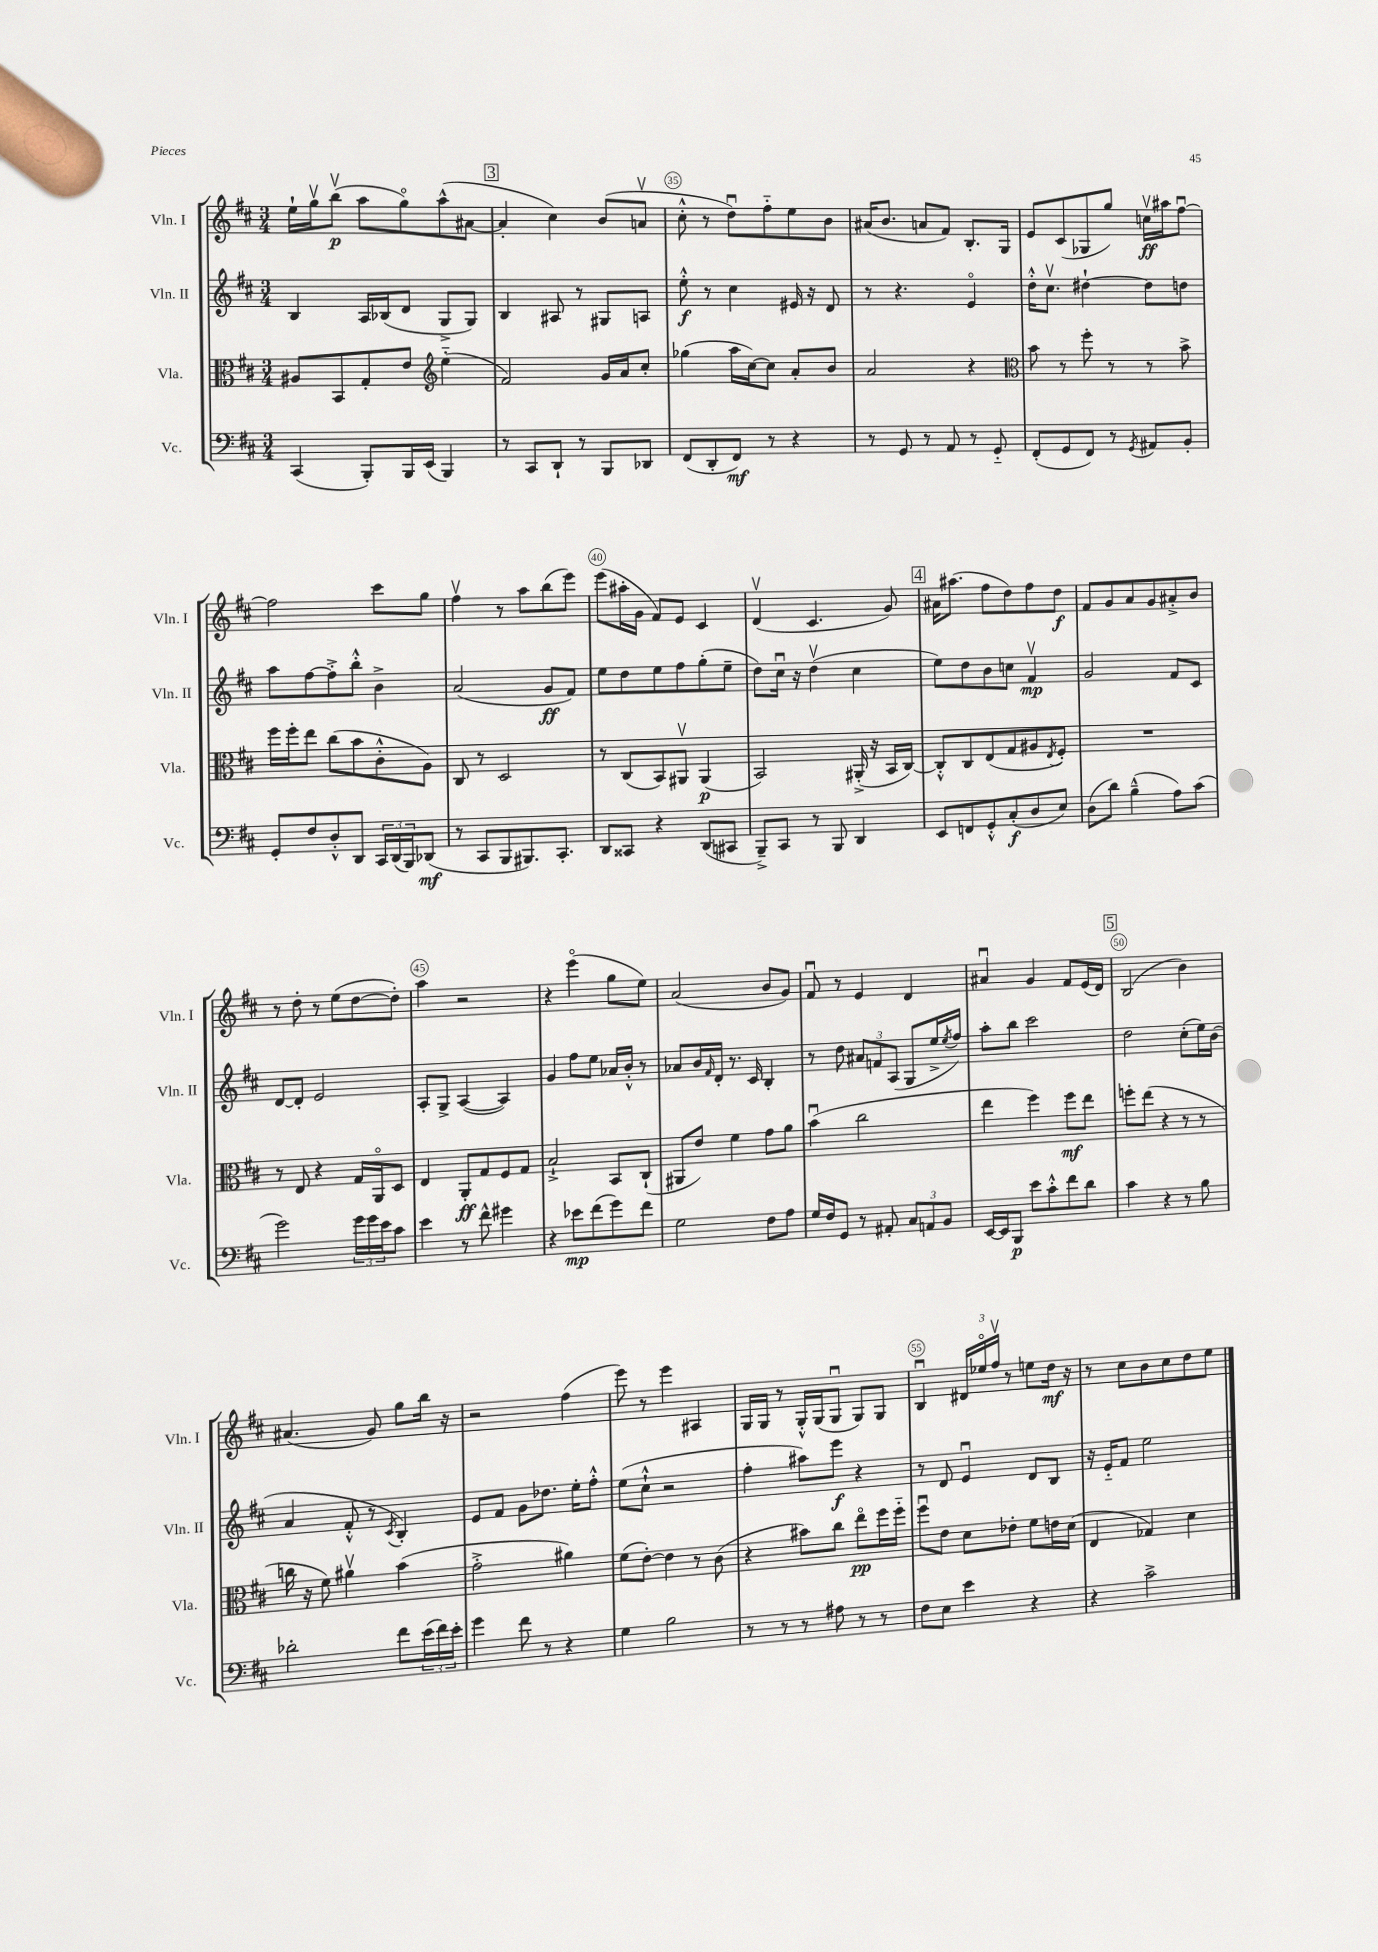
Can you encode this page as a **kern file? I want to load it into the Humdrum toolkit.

**kern	**kern	**kern	**kern
*staff4	*staff3	*staff2	*staff1
*clefF4	*clefC3	*clefG2	*clefG2
*k[f#c#]	*k[f#c#]	*k[f#c#]	*k[f#c#]
*M3/4	*M3/4	*M3/4	*M3/4
(4CC#/	8A#/L	4B/	16ee`\LL
.	.	.	16ggv\J
.	8BB/	.	(8bbv\J
8BBB'/L)	8G'/	16A/LL	8aa\L
.	.	(16B-/J	.
16BBB/L	8e/J	8d/J	8ggo\)
(16EE/JJ	.	.	.
*	*clefG2	*	*
4BBB/)	(4ee'~\	8G^/L	(8aa^^\
.	.	8G/J)	[8a#\J
=	=	=	=
8r	2f#/)	4B/	4a#'/]
8CC#/L	.	.	.
8DD`/J	.	8A#/	4cc#\)
8r	.	8r	.
8BBB/L	16g/LL	8G#/L	(8b/L
.	16a/J	.	.
8DD-/J	8cc#'/J	8A/J	8av/J
=	=	=	=
(8FF#/L	(4gg-\	8ee'^^\	8cc#'^^\
8DD'/	.	8r	8r
8FF#/J)	16aa\LL	4cc#\	8ddu\L)
.	[16cc#\J)	.	.
8r	8cc#\]J	.	8ff#'~\
4r	8a'/L	16e#/	8ee\
.	.	16r	.
.	8b/J	8d/	8b\J
=	=	=	=
8r	2a/	8r	(16a#/LK
.	.	.	8.b/J
8GG/	.	4.r	.
8r	.	.	8a/L
8AA/	.	.	8f#/J)
8r	4r	4eo/	8.B'/L
8GG'~/	.	.	.
.	.	.	16G/Jk
=	=	=	=
*	*clefC3	*	*
(8FF#'/L	8b\	16dd'^^\LK	8e/L
.	.	8.cc#v\J	.
8GG/	8r	.	(8c#/
8FF#/J)	8ff#'\	[4dd#`\	8G-/
8r	8r	.	8gg/J)
8qGG/	.	.	.
8AA#/L	8r	8dd#\]L	16ccv\LL
.	.	.	16aa#\J
8BB'/J	8b^\	8dd\J	[8ff#u\J
=	=	=	=
8GG'/L	16ff#\LL	8aa\L	2ff#\]
.	16ff#'\J	.	.
8F#/	8ee\J	[8ff#\	.
8D'^^/	(8cc#\L	8ff#'^\]	.
8DD/J	8b\	8bb'^^\J	.
24CC#/LL	8c#'^^\	4b^\	8ccc#\L
(24DD/	.	.	.
24BBB/J)	.	.	.
(8DD-/J	8A\J)	.	8gg\J
=	=	=	=
8r	8C#/	(2a/	4ff#v\
8CC#/L	8r	.	.
8BBB/	2D/	.	8r
8.BBB#/)	.	.	8aa\L
.	.	8g/L	(8bb\
8.CC#'/J	.	.	.
.	.	8f#/J)	8eee\J)
=	=	=	=
8DD/L	8r	8ee\L	(8eee\L
8CC##/J	(8C#/L	8dd\	16aa#'\L
.	.	.	16g\JJ
4r	8BB/)	8ee\	8f#/L)
.	8AA#v/J	8ff#\	8e/J
(8DD/L	(4AA#/	(8gg'\	4c#/
8CC#/J	.	8ee~\J	.
=	=	=	=
8BBB~^/L)	2BB/)	8dd\L)	(4dv/
8CC#/J	.	16cc#u\Jk	.
.	.	16r	.
8r	.	(4ddv\	4.c#/
8BBB/	.	.	.
4DD/	(16AA#'^/	4cc#\	.
.	16r	.	.
.	16BB/LL	.	8g/)
.	[16C#/JJ)	.	.
=	=	=	=
8EE/L	8C#'^^/]L	8ee\L)	16a#\LK
.	.	.	(8.aa#\J
8FF/	8C#/	8dd\	.
8GG'^^/	(8E/	8b\	8ff#\L
(8C#'/	8G/	8cc\J	8dd\)
8D/	8A#/	4f#v/	8ff#\
.	8qE/	.	.
8E/J)	8F#'/J)	.	8dd\J
=	=	=	=
(8D\L	2.r	2g/	8f#/L
8d\J)	.	.	8g/
(4B~^^\	.	.	8a/
.	.	.	8g/
8A\L)	.	8f#/L	8a#'^/
(8c#\J	.	8c#/J	8b/J
=	=	=	=
2g\)	8r	[8d/L	8r
.	8E/	8d'/]J	8dd'\
.	4r	2e/	8r
.	.	.	(8ee\L
24g\LL	16G/LL	.	[8dd\
24g\	.	.	.
.	16AAo/J	.	.
24e\J	.	.	.
8c#\J	8D/J	.	8dd'\]J)
=	=	=	=
4e\	4E/	8A'/L	4aa\
.	.	8G^/J	.
8r	8AA'/L	([4A/	2r
8f#^^\	8G/	.	.
4g#\	8F#/	4A/])	.
.	8G/J	.	.
=	=	=	=
4r	2B`^/	4g/	4r
8e-\L	.	8ff#\L	(4eeeo\
(8f#\	.	8ee\J	.
8g\)	8BB/L	16a-/LL	8gg\L
.	.	16b'^^/JJ	.
8f#\J	(8C#`/J	8r	8ee\J)
=	=	=	=
2G\	8AA#/L	8a-/L	(2a/
.	8e/J)	16b/L	.
.	.	16qqf#/	.
.	.	16d'/JJ	.
.	4f#\	8.r	.
.	.	16c#/	.
8F#\L	8g\L	4B'/	8b/L
8A\J	8a\J	.	8g/J)
=	=	=	=
16G/LL	(4bu\	8r	8f#u/
16F#/J	.	.	.
8GG/J	.	8dd\	8r
8r	2cc#\	12a#/L	4e/
.	.	12f/	.
8AA#'/	.	.	.
.	.	(12A/J	.
12C#/L	.	8G/L	4d/
12AA/	.	.	.
.	.	16ee^/L	.
12BB/J	.	.	.
.	.	8qee/	.
.	.	16ff#/JJ)	.
=	=	=	=
[16EE/LL	4ee\	8aa'\L	4a#u/
16EE/]J	.	.	.
8BBB/J	.	8bb\J	.
8e\L	4ff#\)	2ccc#\	4g/
8c#'^^\	.	.	.
8f#\	8ff#\L	.	8f#/L
8d\J	8ee\J	.	(16e/L
.	.	.	16d/JJ)
=	=	=	=
4c#\	8ff'\L	2dd\	(2B/
.	(8ee\J	.	.
4r	4r	.	.
8r	8r	(8cc#'\L	4b\)
8B\	8r	16ee\L)	.
.	.	(16b\JJ	.
=	=	=	=
2d-'\	16cc\	4a/	(4.a#/
.	16r	.	.
.	8f#\)	.	.
.	4a#v\	8f#'^^/	.
.	.	8r	8g/)
.	.	8qc#/	.
8f#\L	(4b\	4B'/)	8gg\L
(24e\L	.	.	16bb\Jk
24f#\)	.	.	.
.	.	.	16r
24e'\JJ	.	.	.
=	=	=	=
4g\	2g'^\	8e/L	2r
.	.	8f#/J	.
8f#\	.	8g\L	.
8r	.	8.dd-\J	.
4r	4a#\)	.	(4ff#\
.	.	16ee'\LK	.
.	.	8ff#'^^\J	.
=	=	=	=
4G\	(8f#\L	(8ee\L	8eee\)
.	[8e'\J)	8cc#`^^\J	8r
2B\	4e\]	2r	4eee\
.	8r	.	4A#/
.	(8c#\	.	.
=	=	=	=
8r	4r	4ff#'\	16G/LL
.	.	.	16G/JJ
8r	.	.	8r
8r	8b#\L)	8aa#\L)	16G'^^/LL
.	.	.	(16G/J
8A#\	8cc#\J	8eee\J	8Gu/J
8r	8eeo\L	4r	8G/L)
8r	16ff#\L	.	8G/J
.	16ff#'~\JJ	.	.
=	=	=	=
8F#\L	8ff#u\L	8r	4Bu/
8E\J	8e\J	8d/	.
4e\	8d\L	4eu/	24d#/LL
.	.	.	24ee-o/
.	.	.	24ff#v/JJ
.	8e-'\J	.	8r
4r	8f#\L	8d/L	8ee\L
.	16e\L	8B/J	16dd\Jk
.	(16d\JJ	.	16r
=	=	=	=
4r	4E/	16r	8r
.	.	16e'~/LK	.
.	.	8f#/J	8cc#\L
2c#^\	4G-/)	2ee\	8b\
.	.	.	8cc#\
.	4d\	.	8dd\
.	.	.	8ee\J
==	==	==	==
*-	*-	*-	*-
